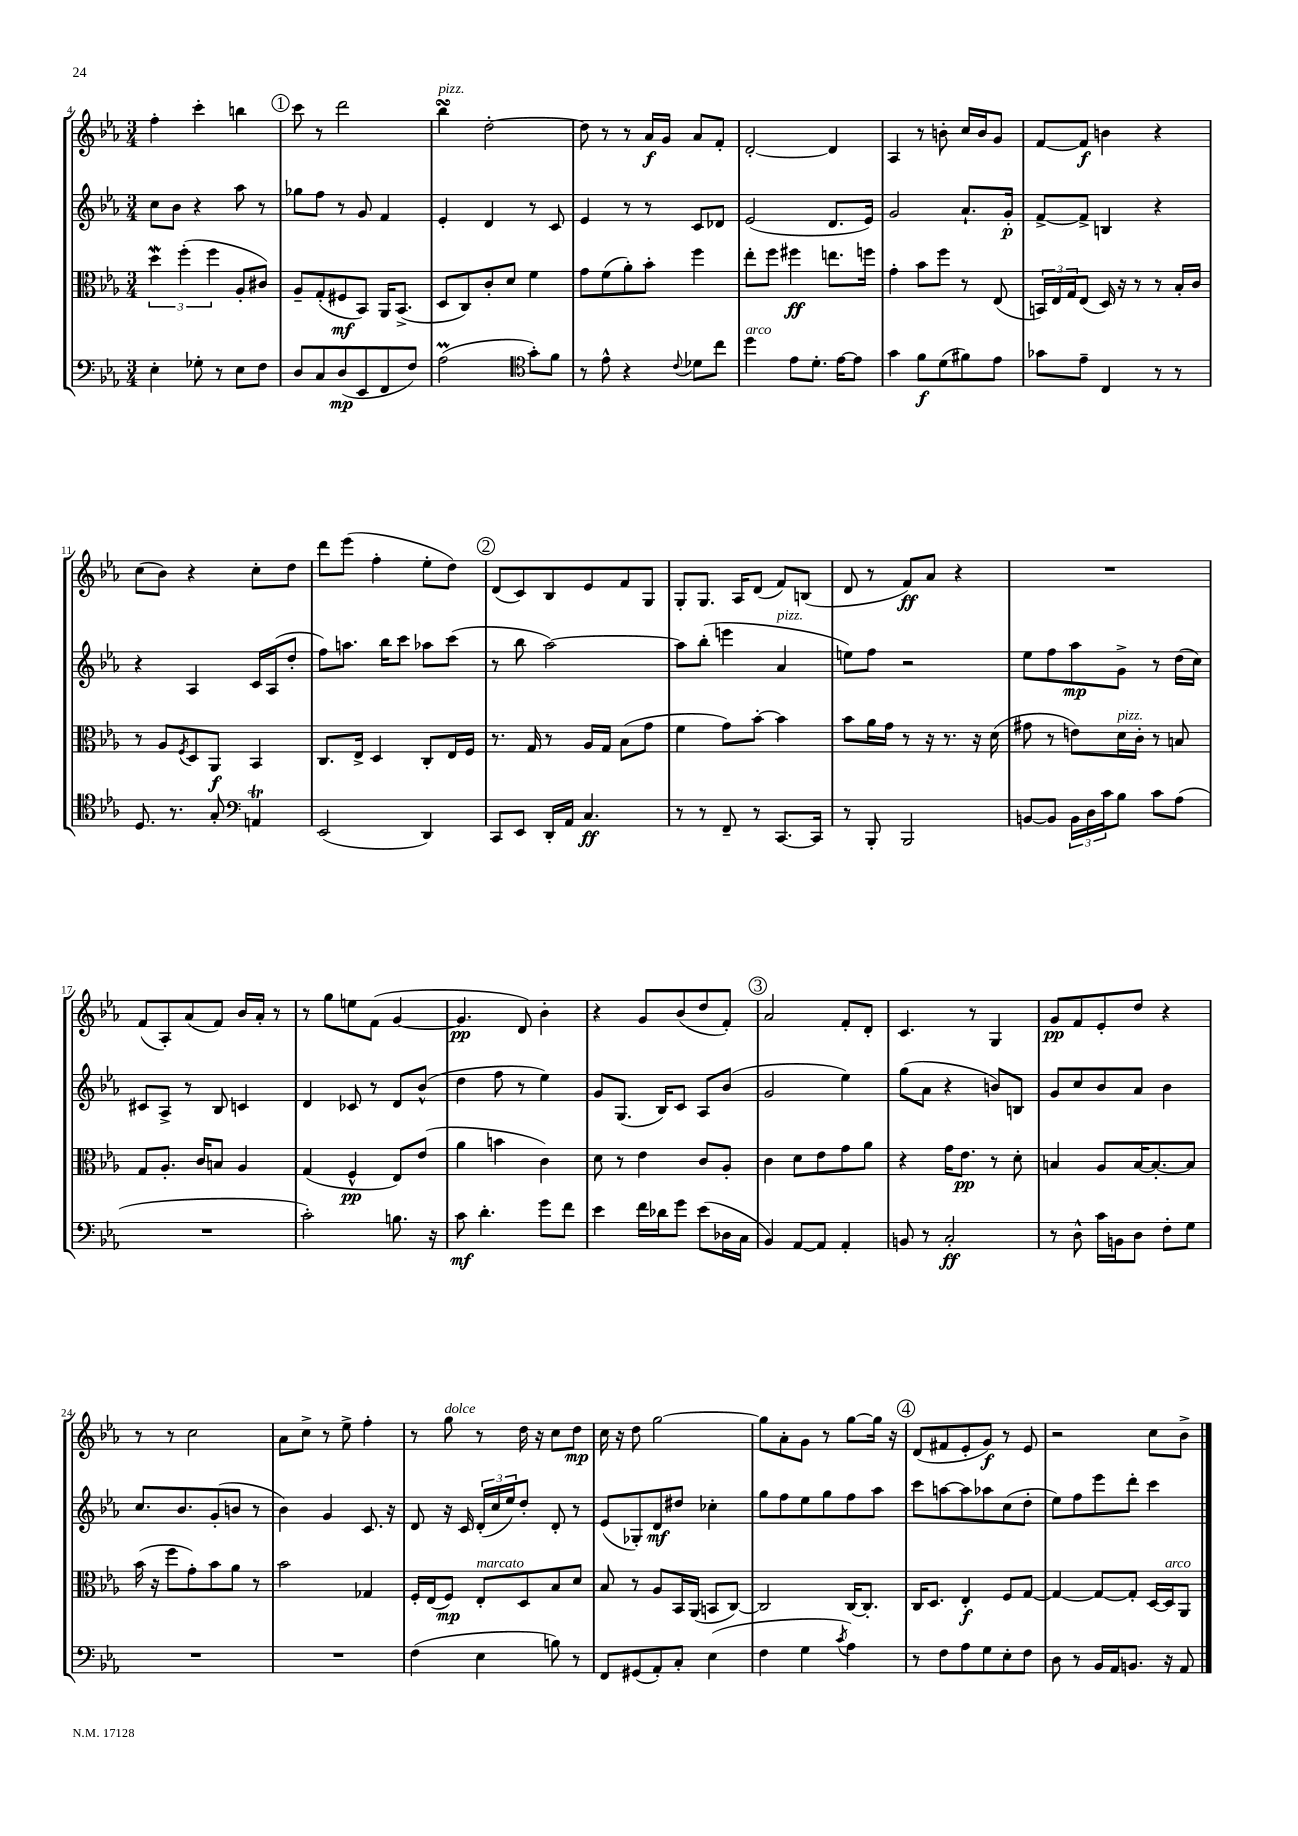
<<
\new StaffGroup <<
\new Staff = "s0" {
    \clef treble \key ees \major \numericTimeSignature \time 3/4
    f''4-. c'''4-. b''4 |
    \mark \markup { \circle "1" } c'''8 r8 d'''2 |
    bes''4\turn^\markup { \italic "pizz." } d''2~-. |
    d''8 r8 r8 aes'16\f g'16 aes'8 f'8-. |
    d'2~-. d'4 |
    aes4 r8 b'8-. c''16 b'16 g'8 |
    f'8~ f'8\f b'4 r4 |
    c''8( bes'8) r4 c''8-. d''8 |
    d'''8 ees'''8( f''4-. ees''8-. d''8) |
    \mark \markup { \circle "2" } d'8( c'8) bes8 ees'8 f'8 g8 |
    g8-. g8. aes16 d'8( f'8) b8( |
    d'8 r8 f'8\ff) aes'8 r4 |
    R2. |
    f'8( aes8-.) aes'8( f'8) bes'16 aes'16-. r8 |
    r8 g''8 e''8 f'8( g'4~ |
    g'4.\pp d'8) bes'4-. |
    r4 g'8 bes'8( d''8 f'8-.) |
    \mark \markup { \circle "3" } aes'2 f'8-. d'8-. |
    c'4. r8 g4 |
    g'8\pp f'8 ees'8-. d''8 r4 |
    r8 r8 c''2 |
    aes'8 c''8-> r8 ees''8-> f''4-. |
    r8 g''8^\markup { \italic "dolce" } r8 d''16 r16 c''8 d''8\mp |
    c''16 r16 d''8 g''2~ |
    g''8 aes'8-. g'8 r8 g''8~ g''16 r16 |
    \mark \markup { \circle "4" } d'8( fis'8 ees'8-. g'8\f) r8 ees'8 |
    r2 c''8 bes'8-> \bar "|." |
}
\new Staff = "s1" {
    \clef treble \key ees \major \numericTimeSignature \time 3/4
    c''8 bes'8 r4 aes''8 r8 |
    \mark \markup { \circle "1" } ges''8 f''8 r8 g'8 f'4 |
    ees'4-. d'4 r8 c'8 |
    ees'4 r8 r8 c'8 des'8 |
    ees'2( d'8. ees'16) |
    g'2 aes'8.-! g'16-.\p |
    f'8~-> f'8-> b4 r4 |
    r4 aes4 c'16 aes16( d''8-. |
    f''8) a''8. bes''16 c'''8 aes''8 c'''8( |
    \mark \markup { \circle "2" } r8 bes''8 aes''2~) |
    aes''8 bes''8-.( e'''4 aes'4^\markup { \italic "pizz." } |
    e''8) f''8 r2 |
    ees''8 f''8 aes''8\mp g'8-> r8 d''16( c''16) |
    cis'8 aes8-> r8 bes8 c'4 |
    d'4 ces'8 r8 d'8 bes'8-^( |
    d''4 f''8 r8 ees''4) |
    g'8 g8.( bes16) c'8 aes8 bes'8( |
    \mark \markup { \circle "3" } g'2 ees''4) |
    g''8( aes'8 r4 b'8) b8 |
    g'8 c''8 bes'8 aes'8 bes'4 |
    c''8. bes'8. g'8-.( b'8 r8 |
    bes'4) g'4 c'8. r16 |
    d'8 r16 c'16 \tuplet 3/2 { d'16-.( c''16 ees''16) } d''8-. d'8-. r8 |
    ees'8( ges8-.) d'8\mf dis''8 ces''4-. |
    g''8 f''8 ees''8 g''8 f''8 aes''8 |
    \mark \markup { \circle "4" } c'''8 a''8~ a''8 aes''8 c''8( d''8-. |
    ees''8) f''8 ees'''8 d'''8-. c'''4 \bar "|." |
}
\new Staff = "s2" {
    \clef alto \key ees \major \numericTimeSignature \time 3/4
    \tuplet 3/2 { d''4\mordent f''4-.( f''4 } aes8-. cis'8) |
    \mark \markup { \circle "1" } aes8-- g8-.( fis8\mf bes,8) aes,16 bes,8.->( |
    d8 c8) c'8-. d'8 f'4 |
    g'8 f'8( aes'8-.) bes'8-. f''4 |
    ees''8-. f''8 fis''4\ff e''8. f''16 |
    g'4-. bes'8 f''8 r8 ees8( |
    \tuplet 3/2 { b,16) ees16 g16 } ees8( d16) r16 r8 r8 bes16-. c'16 |
    r8 aes8 \acciaccatura { f8 } d8 aes,8\f bes,4 |
    c8. ees16-> d4 c8-. ees16 f16 |
    \mark \markup { \circle "2" } r8. g16 r8 aes16 g16 bes8( g'8 |
    f'4 g'8) bes'8~-. bes'4 |
    bes'8 aes'16 g'16 r8 r16 r8. r16 d'16( |
    gis'8 r8 e'8) d'16^\markup { \italic "pizz." } c'16-. r8 b8 |
    g8 aes8.-. c'16 b8 aes4 |
    g4( f4-^\pp ees8) ees'8( |
    aes'4 b'4 c'4) |
    d'8 r8 ees'4 c'8 aes8-. |
    \mark \markup { \circle "3" } c'4 d'8 ees'8 g'8 aes'8 |
    r4 g'16 ees'8.\pp r8 d'8-. |
    b4 aes8 b16~ b8.~-. b8 |
    bes'16( r16 f''8 g'8-.) bes'8 aes'8 r8 |
    bes'2 ges4 |
    f16-. ees16( f8\mp) ees8-.^\markup { \italic "marcato" } d8 bes8 d'8 |
    bes8 r8 aes8 bes,16 aes,16( b,8 c8~) |
    c2 c16~ c8.-. |
    \mark \markup { \circle "4" } c16 d8. ees4-.\f f8 g8~ |
    g4~ g8~ g8-. d16~ d16^\markup { \italic "arco" } aes,8 \bar "|." |
}
\new Staff = "s3" {
    \clef bass \key ees \major \numericTimeSignature \time 3/4
    ees4-. ges8-. r8 ees8 f8 |
    \mark \markup { \circle "1" } d8 c8 d8\mp( ees,8 f,8 f8) |
    aes2\prall( \clef tenor g'8-.) f'8 |
    r8 ees'8-^ r4 \appoggiatura { c'8 } des'8 c''8 |
    d''4^\markup { \italic "arco" } ees'8 d'8.-. ees'16~ ees'8 |
    g'4 f'8\f d'8( fis'8) ees'8 |
    ges'8 ees'8-- c4 r8 r8 |
    d8. r8. g8-. \clef bass a,4\trill |
    ees,2( d,4) |
    \mark \markup { \circle "2" } c,8 ees,8 d,16-. aes,16 c4.\ff |
    r8 r8 f,8-- r8 c,8.~ c,16 |
    r8 bes,,8-. bes,,2 |
    b,8~ b,8 \tuplet 3/2 { b,16 d16 c'16 } bes8 c'8 aes8( |
    R2. |
    c'2-.) b8. r16 |
    c'8\mf d'4.-. g'8 f'8 |
    ees'4 f'16 des'16 g'8 ees'8( des16 c16 |
    \mark \markup { \circle "3" } bes,4) aes,8~ aes,8 aes,4-. |
    b,8 r8 c2-.\ff |
    r8 d8-^ c'16 b,16 d8 f8-. g8 |
    R2. |
    R2. |
    f4( ees4 b8) r8 |
    f,8 gis,8( aes,8-.) c8-. ees4( |
    f4 g4 \acciaccatura { c'8 } aes4) |
    \mark \markup { \circle "4" } r8 f8 aes8 g8 ees8-. f8 |
    d8 r8 bes,16 aes,16 b,8. r16 aes,8 \bar "|." |
}
>>
>>
\layout { \context { \Score currentBarNumber = #4 } }
